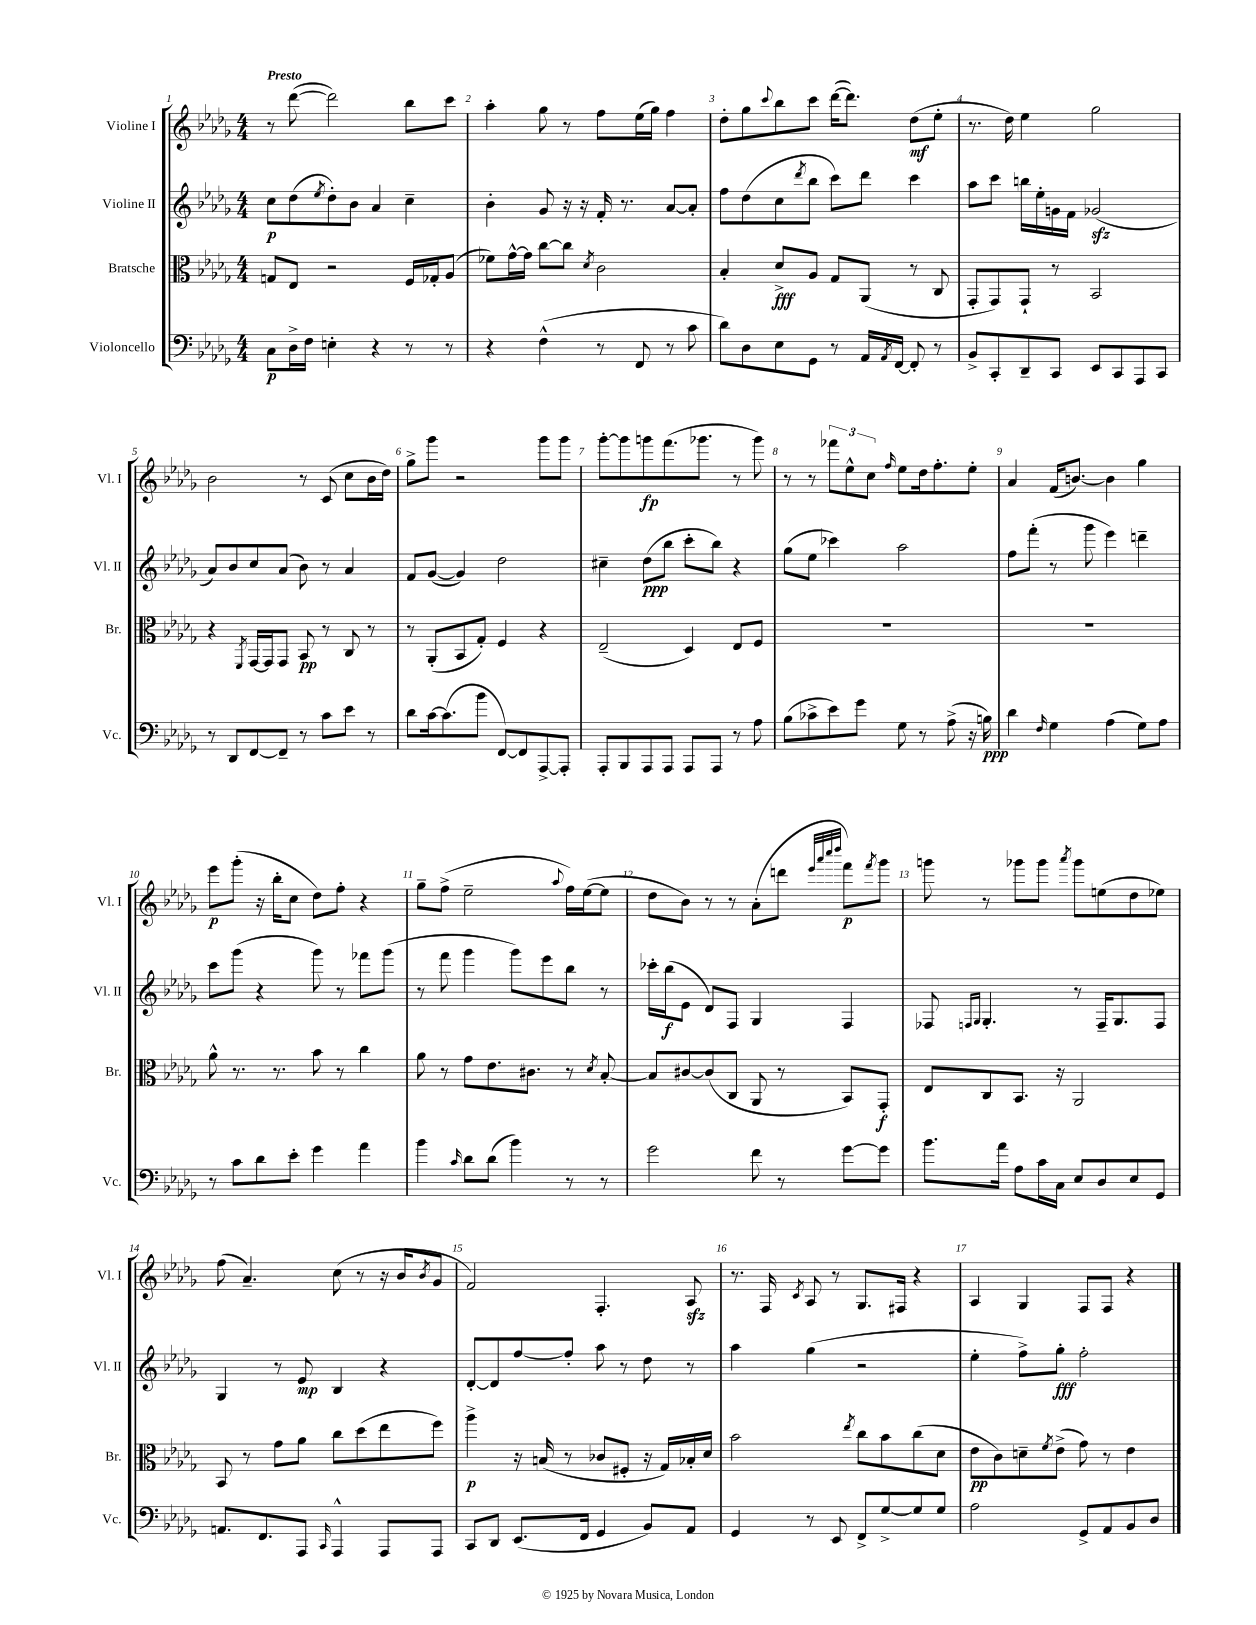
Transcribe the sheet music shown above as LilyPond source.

<<
\new StaffGroup <<
\new Staff = "s0" \with { instrumentName = "Violine I" shortInstrumentName = "Vl. I" } {
    \clef treble \key des \major \numericTimeSignature \time 4/4 \tempo "Presto"
    r8 des'''8~( des'''2) bes''8 c'''8 |
    aes''4-. ges''8 r8 f''8 ees''16( ges''16) f''4 |
    des''8-. ges''8 \appoggiatura { c'''8 } bes''8 c'''8 des'''16~( des'''8.) des''8\mf( ees''8-. |
    r8. des''16) ees''4 ges''2 |
    bes'2 r8 c'8( c''8 bes'16 des''16) |
    ges''8-> ges'''8 r2 ges'''8 ges'''8 |
    ges'''8~-. ges'''8 g'''8\fp f'''8.( ges'''8. r8 ges'''8) |
    r8 r8 \tuplet 3/2 { fes'''8 ees''8-^ c''8 } \grace { f''16 } ees''8 des''16 f''8.-. ees''8-. |
    aes'4 f'16( b'8.~) b'4 ges''4 |
    ees'''8\p ges'''8-.( r16 bes''16-. c''8 des''8) f''8-. r4 |
    ges''8-- f''8->( ees''2-- \appoggiatura { aes''8 } f''16) ees''16~( ees''8 |
    des''8 bes'8) r8 r8 aes'8-.( d'''8 \grace { ees'''32 aes'''32 c''''32 des''''32 } f'''8\p) \acciaccatura { f'''8 } ges'''8 |
    g'''8 r8 ges'''8 ges'''8 \acciaccatura { aes'''8 } ges'''8 e''8( des''8 ees''8) |
    f''8( aes'4.--) c''8( r8 r16 bes'16 \acciaccatura { bes'8 } ges'8 |
    f'2) f4.-. aes8\sfz |
    r8. f16 \acciaccatura { c'8 } aes8 r8 ges8. fis16 r4 |
    aes4 ges4 f8 f8 r4 \bar "|." |
}
\new Staff = "s1" \with { instrumentName = "Violine II" shortInstrumentName = "Vl. II" } {
    \clef treble \key des \major \numericTimeSignature \time 4/4
    c''8\p des''8( \acciaccatura { ees''8 } des''8-.) bes'8 aes'4 c''4-- |
    bes'4-. ges'8 r16 r16 f'16-. r8. aes'8~ aes'8-. |
    f''8 des''8( c''8 \acciaccatura { des'''8 } bes''8 c'''8) des'''8 c'''4 |
    aes''8 c'''8 b''16 ees''16-. g'16 f'16 ges'2\sfz( |
    aes'8) bes'8 c''8 aes'8( bes'8) r8 aes'4 |
    f'8 ges'8~( ges'4) des''2 |
    cis''4-- des''8\ppp( bes''8 c'''8-. bes''8) r4 |
    ges''8( ees''8 ces'''4) aes''2 |
    f''8 f'''8-.( r8 ges'''8 ees'''4) d'''4-- |
    c'''8 ges'''8( r4 ges'''8) r8 fes'''8 ges'''8( |
    r8 f'''8 ges'''4 ges'''8) ees'''8 bes''8 r8 |
    ces'''16-. bes''16\f( ees'8 des'8) f8 ges4 f4 |
    fes8 \grace { f16 ges16 } ges4.-. r8 f16-- ges8. f8 |
    ges4 r8 ees'8\mp bes4 r4 |
    des'8~-. des'8 f''8~ f''8-. aes''8 r8 des''8 r8 |
    aes''4 ges''4( r2 |
    ees''4-. f''8->) ges''8-.\fff f''2-. \bar "|." |
}
\new Staff = "s2" \with { instrumentName = "Bratsche" shortInstrumentName = "Br." } {
    \clef alto \key des \major \numericTimeSignature \time 4/4
    g8 ees8 r2 f16 ges16-. aes8( |
    fes'8) ges'16~-^ ges'16 c''8~ c''8 \acciaccatura { des'8 } c'2 |
    bes4-. des'8->\fff aes8 ges8 aes,8( r8 c8 |
    ges,8-. ges,8) ges,8-! r8 bes,2 |
    r4 \acciaccatura { f,8 } ges,16~ ges,16 ges,8 bes,8\pp r8 c8 r8 |
    r8 aes,8-.( bes,8 ges8-.) f4 r4 |
    ees2--( des4) ees8 f8 |
    R1 |
    R1 |
    aes'8-^ r8. r8. bes'8 r8 c''4 |
    aes'8 r8 ges'8 ees'8. cis'8. r8 \acciaccatura { des'8 } bes8~-. |
    bes8 cis'8~ cis'8( c8 aes,8 r8 bes,8) ges,8-.\f |
    ees8 c8 bes,8. r16 aes,2 |
    bes,8 r8 ges'8 aes'8 c''8 des''8( ees''8 f''8) |
    aes''4->\p r16 b16( r8 ces'8 fis8-. r16 ges16) bes16-. des'16 |
    bes'2 \acciaccatura { ees''8 } c''8 bes'8 c''8( des'8 |
    ees'8\pp c'8) d'8-- \acciaccatura { f'8 } ees'8->( ges'8) r8 ees'4 \bar "|." |
}
\new Staff = "s3" \with { instrumentName = "Violoncello" shortInstrumentName = "Vc." } {
    \clef bass \key des \major \numericTimeSignature \time 4/4
    c8\p des16-> f16 e4-. r4 r8 r8 |
    r4 f4-^( r8 f,8 r8 c'8 |
    des'8) des8 ees8 ges,8 r8 aes,16 \acciaccatura { aes,8 } f,16~ f,8-. r8 |
    bes,8-> c,8-. des,8-- c,8 ees,8 c,8 aes,,8 c,8 |
    r8 des,8 f,8~ f,8-- r8 c'8 ees'8 r8 |
    des'8 c'16~ c'8.( bes'8 f,8~) f,8 aes,,8~-> aes,,8-. |
    aes,,8-. bes,,8 aes,,8 aes,,8 aes,,8 aes,,8 r8 aes8 |
    bes8( ces'8-> ees'8) ges'8 ges8 r8 aes8->( r16 b16\ppp) |
    des'4 \grace { f16 } ges4 aes4( ges8) aes8 |
    r8 c'8 des'8 ees'8-. ges'4 aes'4 |
    bes'4 \grace { c'16 } des'8 des'8( bes'4) r8 r8 |
    ges'2 f'8 r8 ges'8~ ges'8 |
    bes'8. aes'16 aes8 c'16 c16 ees8 des8 ees8 ges,8 |
    a,8. f,8. aes,,8 \grace { c,16 } aes,,4-^ aes,,8 aes,,8 |
    c,8 des,8 ees,8.( f,16 ges,4 bes,8) aes,8 |
    ges,4 r8 ees,8 f,8-> ges8~-> ges8 ges8 |
    aes2 ges,8-> aes,8 bes,8 des8 \bar "|." |
}
>>
>>
\layout { \context { \Score \override BarNumber.break-visibility = ##(#f #t #t) barNumberVisibility = #all-bar-numbers-visible } }
